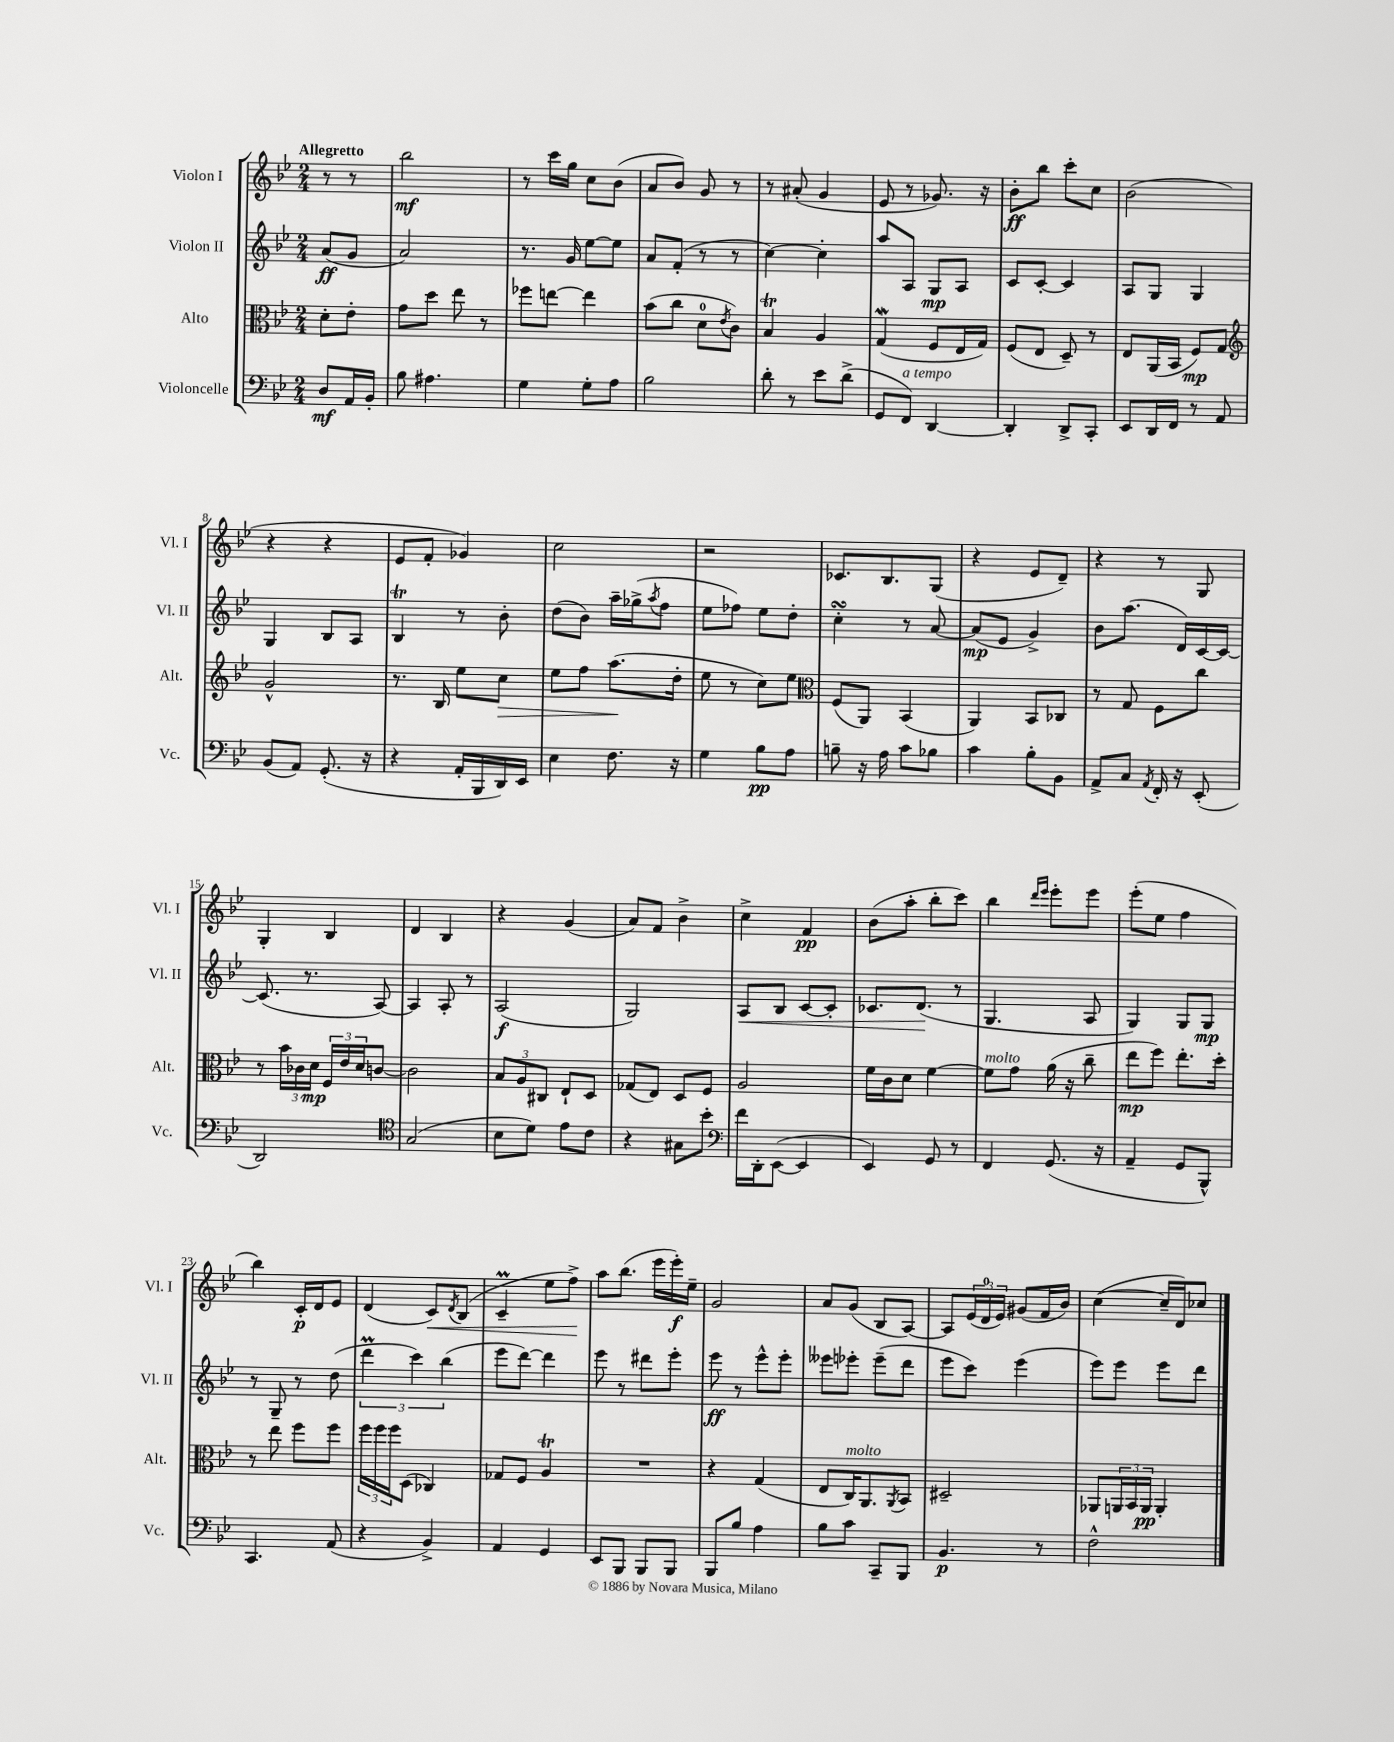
<<
\new StaffGroup <<
\new Staff = "s0" \with { instrumentName = "Violon I" shortInstrumentName = "Vl. I" } {
    \clef treble \key bes \major \numericTimeSignature \time 2/4 \partial 4 \tempo "Allegretto"
    r8 r8 |
    bes''2\mf |
    r8 c'''16 g''16 c''8 bes'8( |
    a'8 bes'8) g'8 r8 |
    r8 ais'8-.( g'4 |
    ees'8 r8 ges'8.) r16 |
    bes'8-.\ff bes''8 c'''8-. c''8 |
    bes'2( |
    r4 r4 |
    ees'8 f'8-. ges'4) |
    c''2 |
    r2 |
    ces'8. bes8. g8( |
    r4 ees'8 d'8--) |
    r4 r8 g8 |
    g4-. bes4 |
    d'4 bes4 |
    r4 g'4( |
    a'8) f'8 bes'4-> |
    c''4-> f'4\pp |
    bes'8( a''8-. bes''8-. c'''8) |
    bes''4 \grace { d'''16 ees'''16 } ees'''8-. ees'''8 |
    ees'''8-.( ees''8 f''4 |
    bes''4) c'16-.\p d'16 ees'8 |
    d'4( c'8\<) \acciaccatura { d'8 } bes8( |
    c'4--\prall ees''8 f''8->\!) |
    a''8 bes''8.( ees'''16 ees'''16-.\f) ees''16-- |
    g'2 |
    a'8 g'8( bes8 a8~) |
    a8 \tuplet 3/2 { ees'16( d'16-0 ees'16) } gis'8( f'16 bes'16) |
    c''4~( c''16-- d'16) ces''8 \bar "|." |
}
\new Staff = "s1" \with { instrumentName = "Violon II" shortInstrumentName = "Vl. II" } {
    \clef treble \key bes \major \numericTimeSignature \time 2/4 \partial 4
    a'8\ff( g'8 |
    a'2) |
    r8. g'16 ees''8~ ees''8 |
    a'8 f'8-.( r8 r8 |
    c''4~) c''4-. |
    a''8 a8 g8\mp a8 |
    c'8 c'8~-. c'4 |
    a8 g8 g4 |
    g4 bes8 a8 |
    bes4\trill r8 bes'8-. |
    d''8( bes'8) a''16-- ges''16->( \acciaccatura { a''8 } f''8 |
    ees''8 fes''8) ees''8 d''8-. |
    c''4-.\turn r8 a'8~ |
    a'8\mp( ees'8 g'4->) |
    bes'8 a''8.( d'16) c'16~ c'16~ |
    c'8.( r8. a8~) |
    a4 a8-. r8 |
    a2\f( |
    g2) |
    a8\< bes8 c'8~ c'8-. |
    ces'8. d'8.\!( r8 |
    g4. a8 |
    g4) g8 g8\mp |
    r8 g8-- r8 d''8( |
    \tuplet 3/2 { d'''4\prall c'''4) bes''4( } |
    ees'''8 d'''8~) d'''4 |
    ees'''8 r8 dis'''8 ees'''8-. |
    ees'''8\ff r8 ees'''8-^ ees'''8-. |
    eeses'''8 ees'''8-. ees'''8--( d'''8 |
    ees'''8 c'''8) ees'''4( |
    ees'''8) ees'''8 ees'''8 d'''8 \bar "|." |
}
\new Staff = "s2" \with { instrumentName = "Alto" shortInstrumentName = "Alt." } {
    \clef alto \key bes \major \numericTimeSignature \time 2/4 \partial 4
    d'8-. ees'8-. |
    g'8 d''8 ees''8 r8 |
    fes''8 e''8~ e''4 |
    bes'8( c''8 d'8-0 \acciaccatura { ees'8 } c'8) |
    bes4\trill a4 |
    g4\mordent( f8 ees16 g16) |
    f8( ees8 d8--) r8 |
    ees8 a,16( bes,16 f8\mp) g8 |
    \clef treble g'2-^ |
    r8. bes16 ees''8 c''8\> |
    ees''8 f''8 a''8.\!( d''16-. |
    ees''8 r8 c''8) ees''8 |
    \clef alto f8( a,8) bes,4( |
    a,4) bes,8 ces8 |
    r8 g8 f8 c''8 |
    r8 \tuplet 3/2 { bes'16 ces'16 d'16\mp } \tuplet 3/2 { f16 ees'16 d'16 } c'8~ |
    c'2 |
    \tuplet 3/2 { bes8 a8 cis8 } ees8-! d8 |
    ges8( ees8) d8 f8 |
    a2 |
    f'16 c'16 d'8 f'4~ |
    f'8^\markup { \italic "molto" } g'8 a'16( r16 c''8-- |
    ees''8\mp f''8) ees''8.-. d''16-. |
    r8 ees''8 f''8 f''8 |
    \tuplet 3/2 { f''16 f''16 f''16 } d8( ces4) |
    ges8 f8 a4\trill |
    R2 |
    r4 g4( |
    ees8 c16^\markup { \italic "molto" }) a,8. \acciaccatura { a,8 } bes,8 |
    dis2-- |
    aes,8 \tuplet 3/2 { a,16 bes,16 a,16\pp } a,4-. \bar "|." |
}
\new Staff = "s3" \with { instrumentName = "Violoncelle" shortInstrumentName = "Vc." } {
    \clef bass \key bes \major \numericTimeSignature \time 2/4 \partial 4
    d8\mf a,16 bes,16-. |
    bes8 ais4. |
    g4 g8-. a8 |
    bes2 |
    d'8-. r8 ees'8 d'8->( |
    g,8 f,8^\markup { \italic "a tempo" }) d,4~ |
    d,4-. d,8-> c,8-. |
    ees,8 d,16 f,16 r8 a,8 |
    bes,8( a,8) g,8.-.( r16 |
    r4 a,16-. bes,,16 d,16) ees,16 |
    ees4 f8. r16 |
    g4 bes8\pp a8 |
    b8-- r16 a16 c'8 bes8 |
    c'4 bes8-. bes,8 |
    a,8-> c8 \acciaccatura { a,8 } f,16-. r16 ees,8-.( |
    d,2) |
    \clef tenor g2( |
    bes8 d'8) ees'8 c'8 |
    r4 gis8 bes'8-. |
    \clef bass f'16 d,16-. ees,8~( ees,4 |
    ees,4) g,8 r8 |
    f,4 g,8.( r16 |
    a,4-- g,8 bes,,8-^) |
    c,4. a,8( |
    r4 bes,4->) |
    a,4 g,4 |
    ees,8 bes,,8 bes,,8 bes,,8 |
    bes,,8 bes8 a4 |
    bes8 c'8 c,8-- bes,,8 |
    bes,4.\p r8 |
    f2-^ \bar "|." |
}
>>
>>
